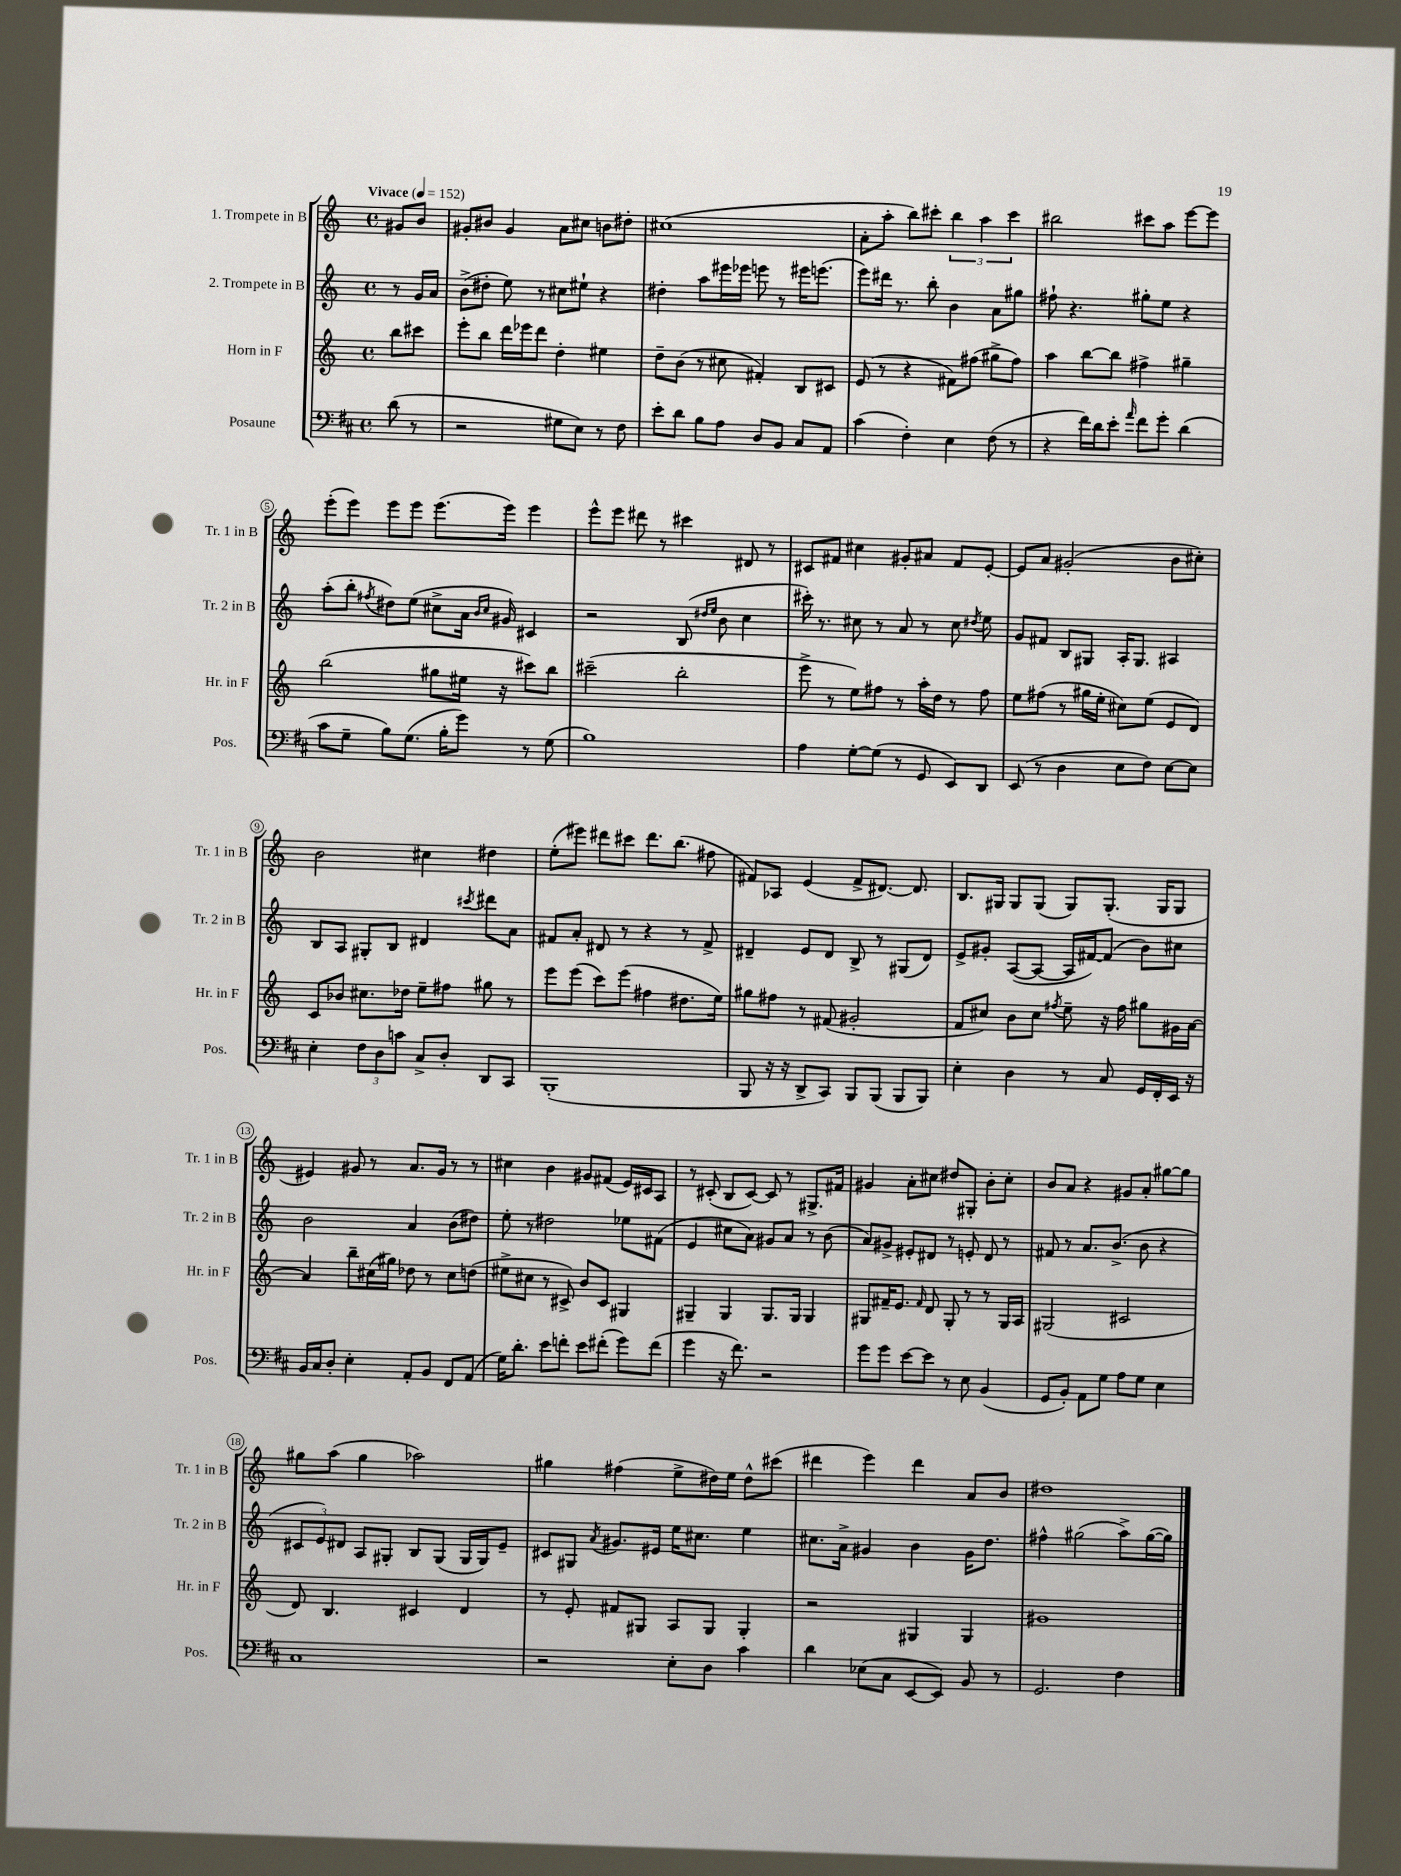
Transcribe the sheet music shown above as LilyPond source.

<<
\new StaffGroup <<
\new Staff = "s0" \with { instrumentName = "1. Trompete in B" shortInstrumentName = "Tr. 1 in B" } {
    \clef treble \key c \major \defaultTimeSignature \time 4/4 \partial 4 \tempo "Vivace" 4 = 152
    \autoBeamOff gis'8[ b'8] |
    gis'8[-. bis'8] gis'4 a'8[ cis''8] b'8[ dis''8]-. |
    cis''1( |
    a'8[-. a''8]-. b''8[) cis'''8]-. \tuplet 3/2 { b''4 a''4 cis'''4 } |
    bis''2 cis'''8[ a''8] e'''8[~ e'''8] |
    e'''8[-.( e'''8]) e'''8[ e'''8] e'''8.[( e'''16]) e'''4 |
    e'''8[-^ e'''8] dis'''8 r8 cis'''4 dis'8 r8 |
    cis'8[ fis'8] cis''4 gis'8[-. ais'8] fis'8[ e'8]~-. |
    e'8[ a'8] gis'2-.( b'8[ cis''8]-.) |
    b'2 cis''4 dis''4 |
    e''8[-.( eis'''8]) dis'''8[ cis'''8] dis'''8.[ b''8.]( fis''8 |
    fis'8[) aes8] e'4( fis'8[-> dis'8.]~) dis'8. |
    b8.[ gis16] gis8[ gis8]( gis8[) gis8.]-.( gis16[ gis8] |
    eis'4) gis'8 r8 a'8.[ gis'16] r8 r8 |
    cis''4 b'4 gis'8[ fis'8]( e'16[) cis'16 a8] |
    r8 cis'8-.( b8[ cis'8]~) cis'8 r8 gis8.[-> fis'16] |
    gis'4 a'8[-. cis''8] dis''8[ gis8]-. b'8[-. cis''8]-. |
    b'8[ a'8] r4 gis'8[ a'8]-. gis''8[~ gis''8] |
    gis''8[ a''8]( gis''4 aes''2) |
    gis''4 fis''4( e''8[-> dis''16) e''16] dis''8[-^ cis'''8]( |
    dis'''4 e'''4) dis'''4 a'8[ b'8] |
    dis''1 \bar "|." |
}
\new Staff = "s1" \with { instrumentName = "2. Trompete in B" shortInstrumentName = "Tr. 2 in B" } {
    \clef treble \key c \major \defaultTimeSignature \time 4/4 \partial 4
    \autoBeamOff r8 g'16[ a'16] |
    b'8[->( dis''8]-. e''8) r8 cis''8[ eis''8]-! r4 |
    dis''4-. a''8[ eis'''16 ees'''16] e'''8 r8 eis'''16[ e'''8.]( |
    e'''8[) dis'''16] r8. b''8-. b'4 a'8[ gis''8] |
    fis''8-! r4. gis''8[-. e''8] r4 |
    a''8[-.( b''8]-. \acciaccatura { fis''8 } dis''8[) e''8]( cis''8[-> a'16] \grace { b'16[ cis''16] } gis'16) cis'4 |
    r2 b8( \grace { dis''16[ e''16] } b'8 c''4 |
    cis'''16-.) r8. cis''8 r8 a'8 r8 cis''8 \acciaccatura { dis''8 } e''8 |
    g'8[ fis'8] b8[ gis8] a16[-. gis8.] ais4 |
    b8[ a8] gis8[-. b8] dis'4 \acciaccatura { cis'''8 } dis'''8[ a'8] |
    fis'8[ a'8]-. dis'8 r8 r4 r8 fis'8-> |
    dis'4-- e'8[ dis'8] b8-> r8 gis8[( dis'8]) |
    e'8[-> gis'8]-. a8[~( a8]~ a16[ fis'16~) fis'8]( b'8[) cis''8] |
    b'2 a'4 b'8[( dis''8]) |
    e''8-. r8 dis''2 ees''8[ fis'8]( |
    e'4 cis''8[ a'8]) gis'8[ a'8] r8 b'8( |
    a'8[) gis'8]-> eis'8[-. dis'8] r8 e'8-. dis'8 r8 |
    fis'8 r8 a'8.[ b'8.]->( b'8 r4 |
    \tuplet 3/2 { cis'8[ e'8) dis'8] } a8[ gis8]-. b8[ gis8]( gis16[ gis16) e'8]-- |
    cis'8[ gis8] \acciaccatura { a'8 } gis'8.[ eis'16] e''16[ cis''8.] e''4 |
    cis''8.[ a'16]-> gis'4 b'4 gis'16[ d''8.] |
    fis''4-^ gis''2( a''8[->) gis''16~( gis''16]) \bar "|." |
}
\new Staff = "s2" \with { instrumentName = "Horn in F" shortInstrumentName = "Hr. in F" } {
    \clef treble \key c \major \defaultTimeSignature \time 4/4 \partial 4
    \autoBeamOff b''8[ cis'''8] |
    e'''8[-. b''8] d'''16[ ees'''16 d'''8] d''4-. eis''4 |
    d''8[-- b'8]( r8 cis''8 fis'4-.) b8[ cis'8] |
    e'8( r8 r4 fis'8[) fis''8]( gis''8[-> fis''8]) |
    a''4 b''8[~ b''8] fis''4-> gis''4-- |
    b''2( gis''8[ eis''16] r16 cis'''8[) b''8] |
    cis'''2--( b''2-. |
    e'''8-> r8 e''8[) fis''8] r8 a''16[-. d''16] r8 fis''8 |
    e''8[ fis''8]( r8 gis''16[ e''16]-. cis''8[) e''8]( e'8[ d'8]) |
    c'8[ bes'8] cis''8.[ des''16] e''8[-- fis''8] gis''8 r8 |
    e'''8[ e'''8]( c'''8[) e'''8]( fis''4 dis''8.[ e''16]) |
    gis''8[ fis''8] r8 fis'8( gis'2-. |
    f'8[ cis''8]) b'8[ cis''8] \acciaccatura { fis''8 } e''8-- r16 fis''16 gis''8[ gis'16 a'16]~ |
    a'4 b''8[-- cis''16( gis''16]) des''8 r8 cis''8[ d''8]( |
    eis''8[-> cis''8] r8 cis'8->) b'8[ cis'8] gis4 |
    gis4-- gis4 gis8.[ gis16] gis4 |
    gis8[ fis'16-- e'8.] \grace { fis'16 } d'8 gis8-. r8 r8 gis16[ a16] |
    gis2( cis'2 |
    d'8) b4. cis'4 d'4 |
    r8 e'8-. fis'8[ gis8] a8[ gis8] gis4-. |
    r2 gis4 gis4 |
    gis'1 \bar "|." |
}
\new Staff = "s3" \with { instrumentName = "Posaune" shortInstrumentName = "Pos." } {
    \clef bass \key d \major \defaultTimeSignature \time 4/4 \partial 4
    \autoBeamOff d'8( r8 |
    r2 gis8[ e8]) r8 fis8 |
    e'8[-. d'8] b8[ a8] d8[ b,8] cis8[ a,8] |
    cis'4( fis4-.) e4 fis8( r8 |
    r4 fis'16[) d'16 e'8]-. \grace { a'16 } fis'8[ g'8]-. d'4( |
    cis'8[ g8]-- b8[) g8.]( b16[-. g'8]) r8 g8( |
    b1) |
    a4 g8[~-. g8]( r8 g,8 e,8[) d,8] |
    e,8( r8 d4 e8[ fis8]) e8[~ e8] |
    e4-. \tuplet 3/2 { fis8[ d8 c'8] } cis8[-> d8]-. d,8[ cis,8] |
    b,,1-.( |
    b,,8 r16 r16 d,8[-> cis,8]) b,,8[ b,,8]( b,,8[ b,,8]) |
    e4-. d4 r8 cis8 g,16[ fis,16-. e,16] r16 |
    b,16[ cis16 d8]-. e4-. a,8[-. b,8] fis,8[ a,8]( |
    g16[) d'8.]-. e'8[ f'8]-. e'8[ fis'8]-.( g'8[) fis'8]( |
    g'4 r16 fis'8.) r2 |
    g'8[ g'8] e'8[~ e'8] r8 e8 b,4( |
    g,8[ b,8]-.) a,8[ g8] a8[ g8] e4 |
    cis1 |
    r2 e8[-. d8] cis'4 |
    d'4 ees8[( cis8] e,8[~ e,8]) b,8 r8 |
    g,2. fis4 \bar "|." |
}
>>
>>
\layout { \context { \Score \override BarNumber.stencil = #(make-stencil-circler 0.1 0.3 ly:text-interface::print) } }
